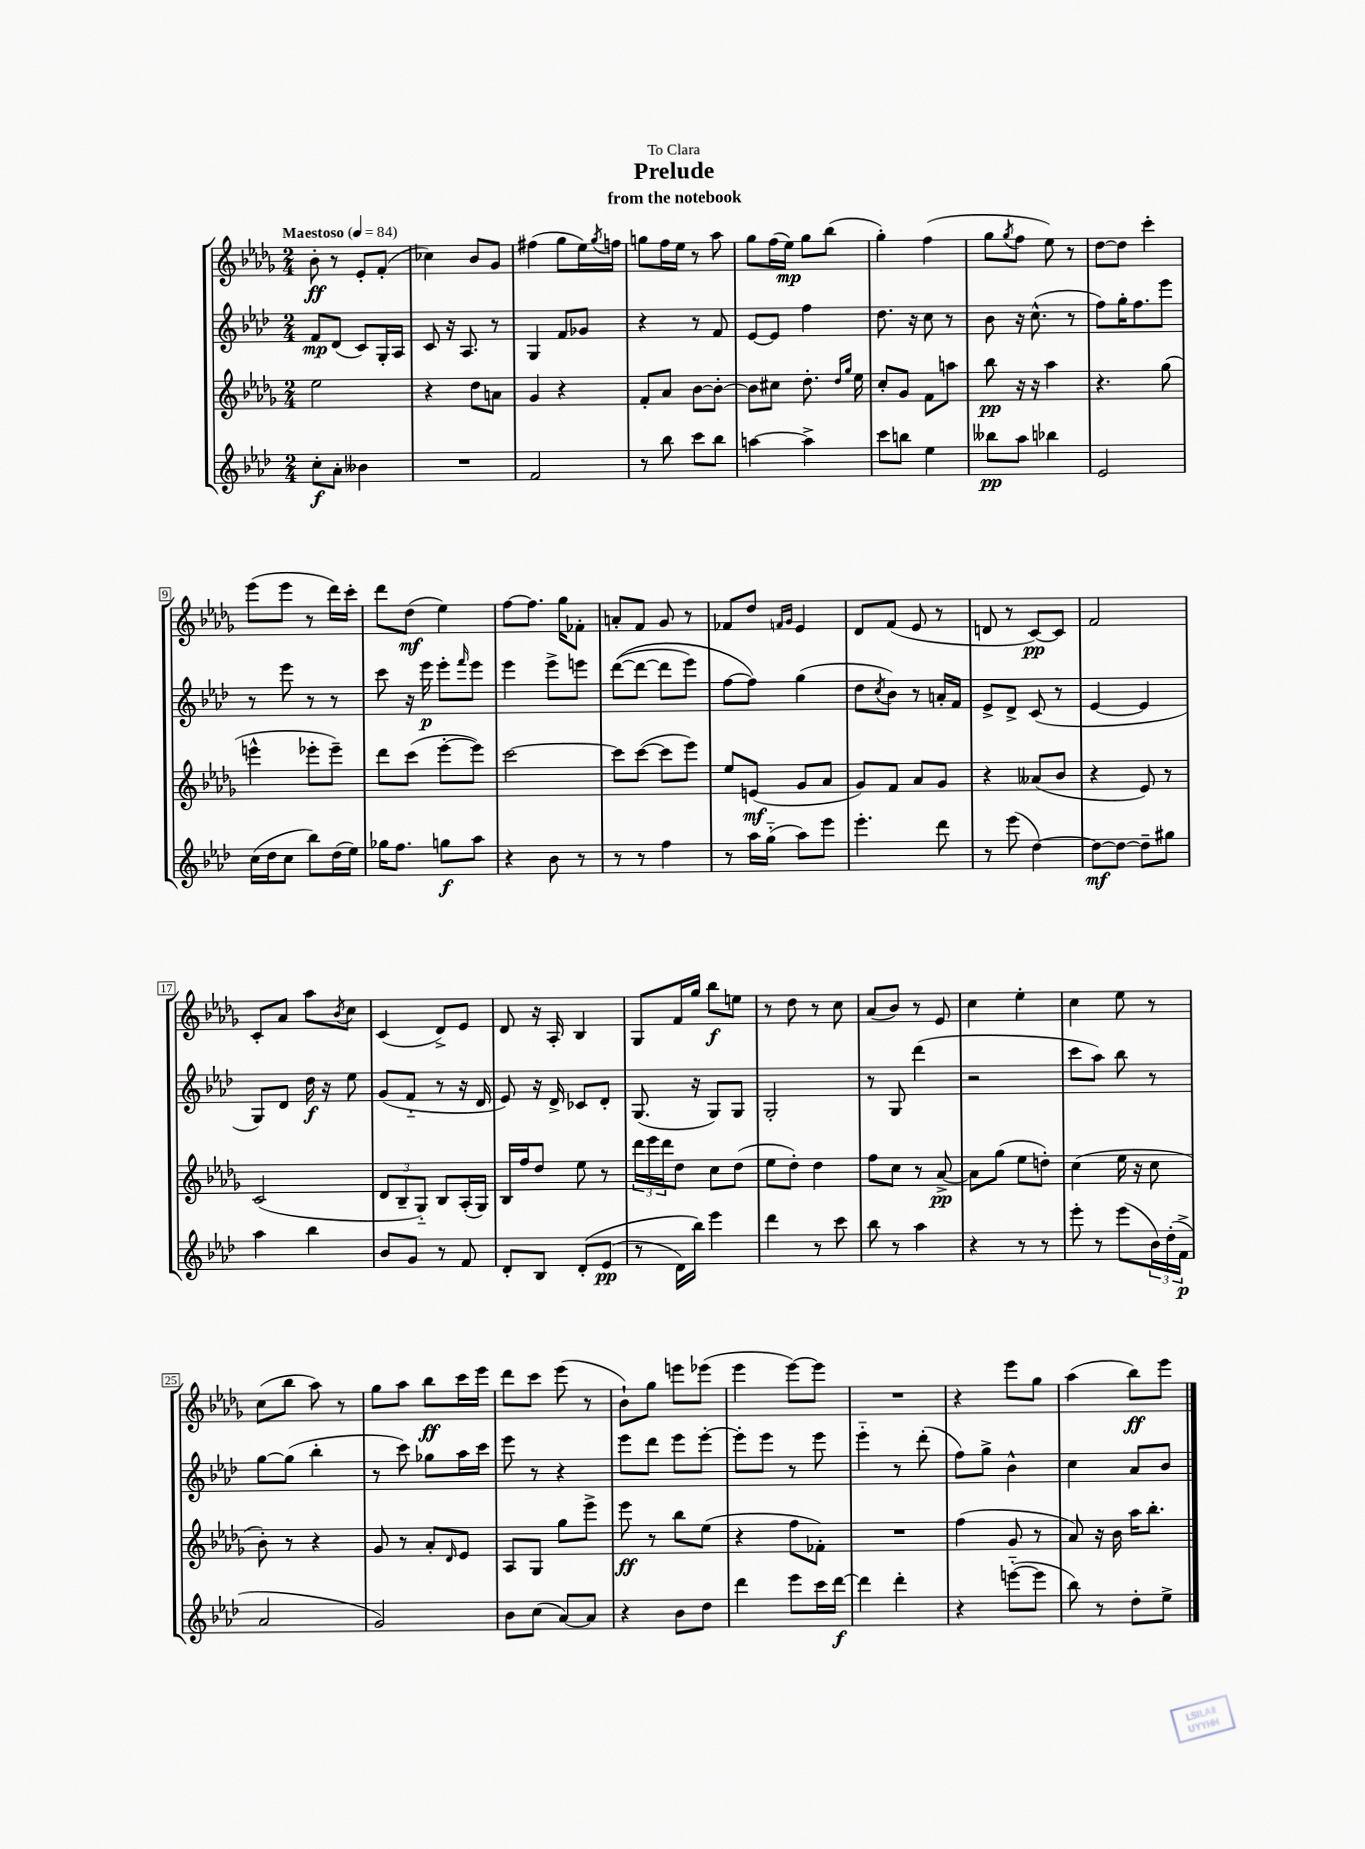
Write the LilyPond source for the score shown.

\header { title = "Prelude" subtitle = "from the notebook" dedication = "To Clara" }
<<
\new StaffGroup <<
\new Staff = "s0" {
    \clef treble \key des \major \numericTimeSignature \time 2/4 \tempo "Maestoso" 4 = 84
    bes'8-.\ff r8 ees'8-. f'8-.( |
    ces''4) bes'8 ges'8 |
    fis''4( ges''8 ees''16) \acciaccatura { ges''8 } f''16 |
    g''8 f''16 ees''16 r8 aes''8 |
    ges''8 f''16( ees''16\mp) ges''8 bes''8( |
    ges''4-.) f''4( |
    ges''8 \acciaccatura { ges''8 } f''8 ees''8) r8 |
    des''8~ des''8 c'''4-. |
    ees'''8( ees'''8 r8 des'''16) c'''16-. |
    des'''8 des''8\mf( ees''4) |
    f''8~ f''8. ges''16 fes'8-. |
    a'8-. f'8 ges'8 r8 |
    fes'8 des''8 \grace { f'16 ges'16 } ees'4 |
    des'8 f'8( ees'8 r8 |
    d'8 r8 c'8~\pp) c'8 |
    f'2 |
    c'8-. aes'8 aes''8 \acciaccatura { bes'8 } c''8 |
    c'4( des'8->) ees'8 |
    des'8 r16 aes16-. bes4 |
    ges8 f'16 ges''16 bes''8\f e''8 |
    r8 des''8 r8 c''8 |
    aes'8( bes'8) r8 ees'8 |
    c''4 ees''4-. |
    c''4 ees''8 r8 |
    c''8( bes''8 aes''8) r8 |
    ges''8 aes''8 bes''8\ff c'''16 ees'''16 |
    des'''8 c'''8 ees'''8( r8 |
    bes'8-!) ges''8 e'''8 ees'''8( |
    ees'''4 ees'''8~) ees'''8 |
    R2 |
    r4 ees'''8 ges''8 |
    aes''4( bes''8\ff) ees'''8 \bar "|." |
}
\new Staff = "s1" {
    \clef treble \key aes \major \numericTimeSignature \time 2/4
    f'8\mp des'8( c'8) g16-. aes16 |
    c'8 r16 aes8. r8 |
    g4 f'8 ges'8 |
    r4 r8 f'8 |
    ees'8~ ees'8 f''4 |
    des''8. r16 c''8 r8 |
    bes'8 r16 c''8.-^( r8 |
    f''8) g''16-. f''8. ees'''8 |
    r8 ees'''8 r8 r8 |
    c'''8 r16 ees'''16\p ees'''8-. \grace { f'''16 } ees'''8 |
    ees'''4 ees'''8-> e'''8 |
    des'''8~(\( des'''8~ des'''8 ees'''8) |
    f''8~ f''8\) g''4( |
    des''8 \acciaccatura { c''8 } bes'8) r8 a'16-. f'16 |
    ees'8-> des'8-> c'8( r8 |
    ees'4~ ees'4 |
    g8) des'8 des''16\f r16 ees''8 |
    g'8( f'8-_ r8 r16 des'16 |
    ees'8) r16 des'16-> ces'8 des'8-. |
    g8.( r16 g8) g8 |
    g2-. |
    r8 g8 des'''4( |
    r2 |
    c'''8 aes''8) bes''8 r8 |
    g''8~ g''8( bes''4-. |
    r8 c'''8) ges''8 aes''16 c'''16 |
    ees'''8 r8 r4 |
    ees'''8 des'''8 ees'''8 ees'''8~-. |
    ees'''8-. ees'''8 r8 ees'''8 |
    ees'''4-_ r8 des'''8-.( |
    f''8) g''8-> bes'4-^ |
    c''4 aes'8 bes'8 \bar "|." |
}
\new Staff = "s2" {
    \clef treble \key des \major \numericTimeSignature \time 2/4
    ees''2 |
    r4 des''8 a'8 |
    ges'4 r4 |
    f'8-. aes'8 bes'8~ bes'8~-. |
    bes'8 cis''8 des''8.-. \grace { des''16 ges''16 } ees''16 |
    c''8-. ges'8 f'8 a''8 |
    bes''8\pp r16 r16 aes''4 |
    r4. ges''8( |
    e'''4-^ ees'''8-. ees'''8--) |
    des'''8 c'''8( ees'''8~-. ees'''8) |
    c'''2~ |
    c'''8 c'''8~( c'''8 ees'''8) |
    ees''8 e'8\mf( ges'8 aes'8 |
    ges'8) f'8 aes'8 ges'8 |
    r4 aeses'8( bes'8 |
    r4 ees'8) r8 |
    c'2( |
    \tuplet 3/2 { des'8 bes8-- ges8-_) } bes8 aes16-.( ges16) |
    bes16 f''16 des''8 ees''8 r8 |
    \tuplet 3/2 { des'''16 ees'''16 des'''16 } des''8 c''8 des''8( |
    ees''8 des''8-.) des''4 |
    f''8 c''8 r8 aes'8~->\pp |
    aes'8 ges''8( ees''8 d''8-.) |
    c''4( ees''16 r16 c''8 |
    bes'8-.) r8 r4 |
    ges'8 r8 aes'8-. \grace { des'16 } ees'8 |
    aes8 ges8 ges''8 ees'''8-> |
    ees'''8\ff r8 bes''8 ees''8( |
    r4 f''8 fes'8-.) |
    R2 |
    f''4( ges'8 r8 |
    aes'8) r16 bes'16 aes''16 bes''8.-. \bar "|." |
}
\new Staff = "s3" {
    \clef treble \key aes \major \numericTimeSignature \time 2/4
    c''8-.\f aes'8-. beses'4 |
    R2 |
    f'2 |
    r8 bes''8 c'''8 bes''8 |
    a''4~ a''4-> |
    c'''8 b''8 ees''4 |
    beses''8\pp aes''8 bes''4 |
    ees'2 |
    c''16( des''16 c''8 bes''8) des''16( ees''16) |
    ges''16 f''8. g''8\f aes''8 |
    r4 bes'8 r8 |
    r8 r8 f''4 |
    r8 aes''16 g''16-_( aes''8) ees'''8 |
    ees'''4.-. des'''8 |
    r8 ees'''8( des''4~) |
    des''8~\mf des''8~ des''8-- gis''8 |
    aes''4 bes''4 |
    bes'8 g'8 r8 f'8 |
    des'8-. bes8 des'8-.\( ees'8\pp( |
    r8 des'16) bes''16\) ees'''4 |
    des'''4 r8 c'''8 |
    bes''8 r8 aes''4 |
    r4 r8 r8 |
    ees'''8-. r8 ees'''8( \tuplet 3/2 { bes'16) des''16-.( f'16->\p } |
    aes'2 |
    g'2) |
    bes'8 c''8( aes'8~) aes'8 |
    r4 bes'8 des''8 |
    des'''4 ees'''8 c'''16 des'''16~\f |
    des'''4 des'''4-. |
    r4 e'''8~-_( e'''8 |
    bes''8) r8 des''8-. ees''8-> \bar "|." |
}
>>
>>
\layout { \context { \Score \override BarNumber.stencil = #(make-stencil-boxer 0.1 0.3 ly:text-interface::print) } }
